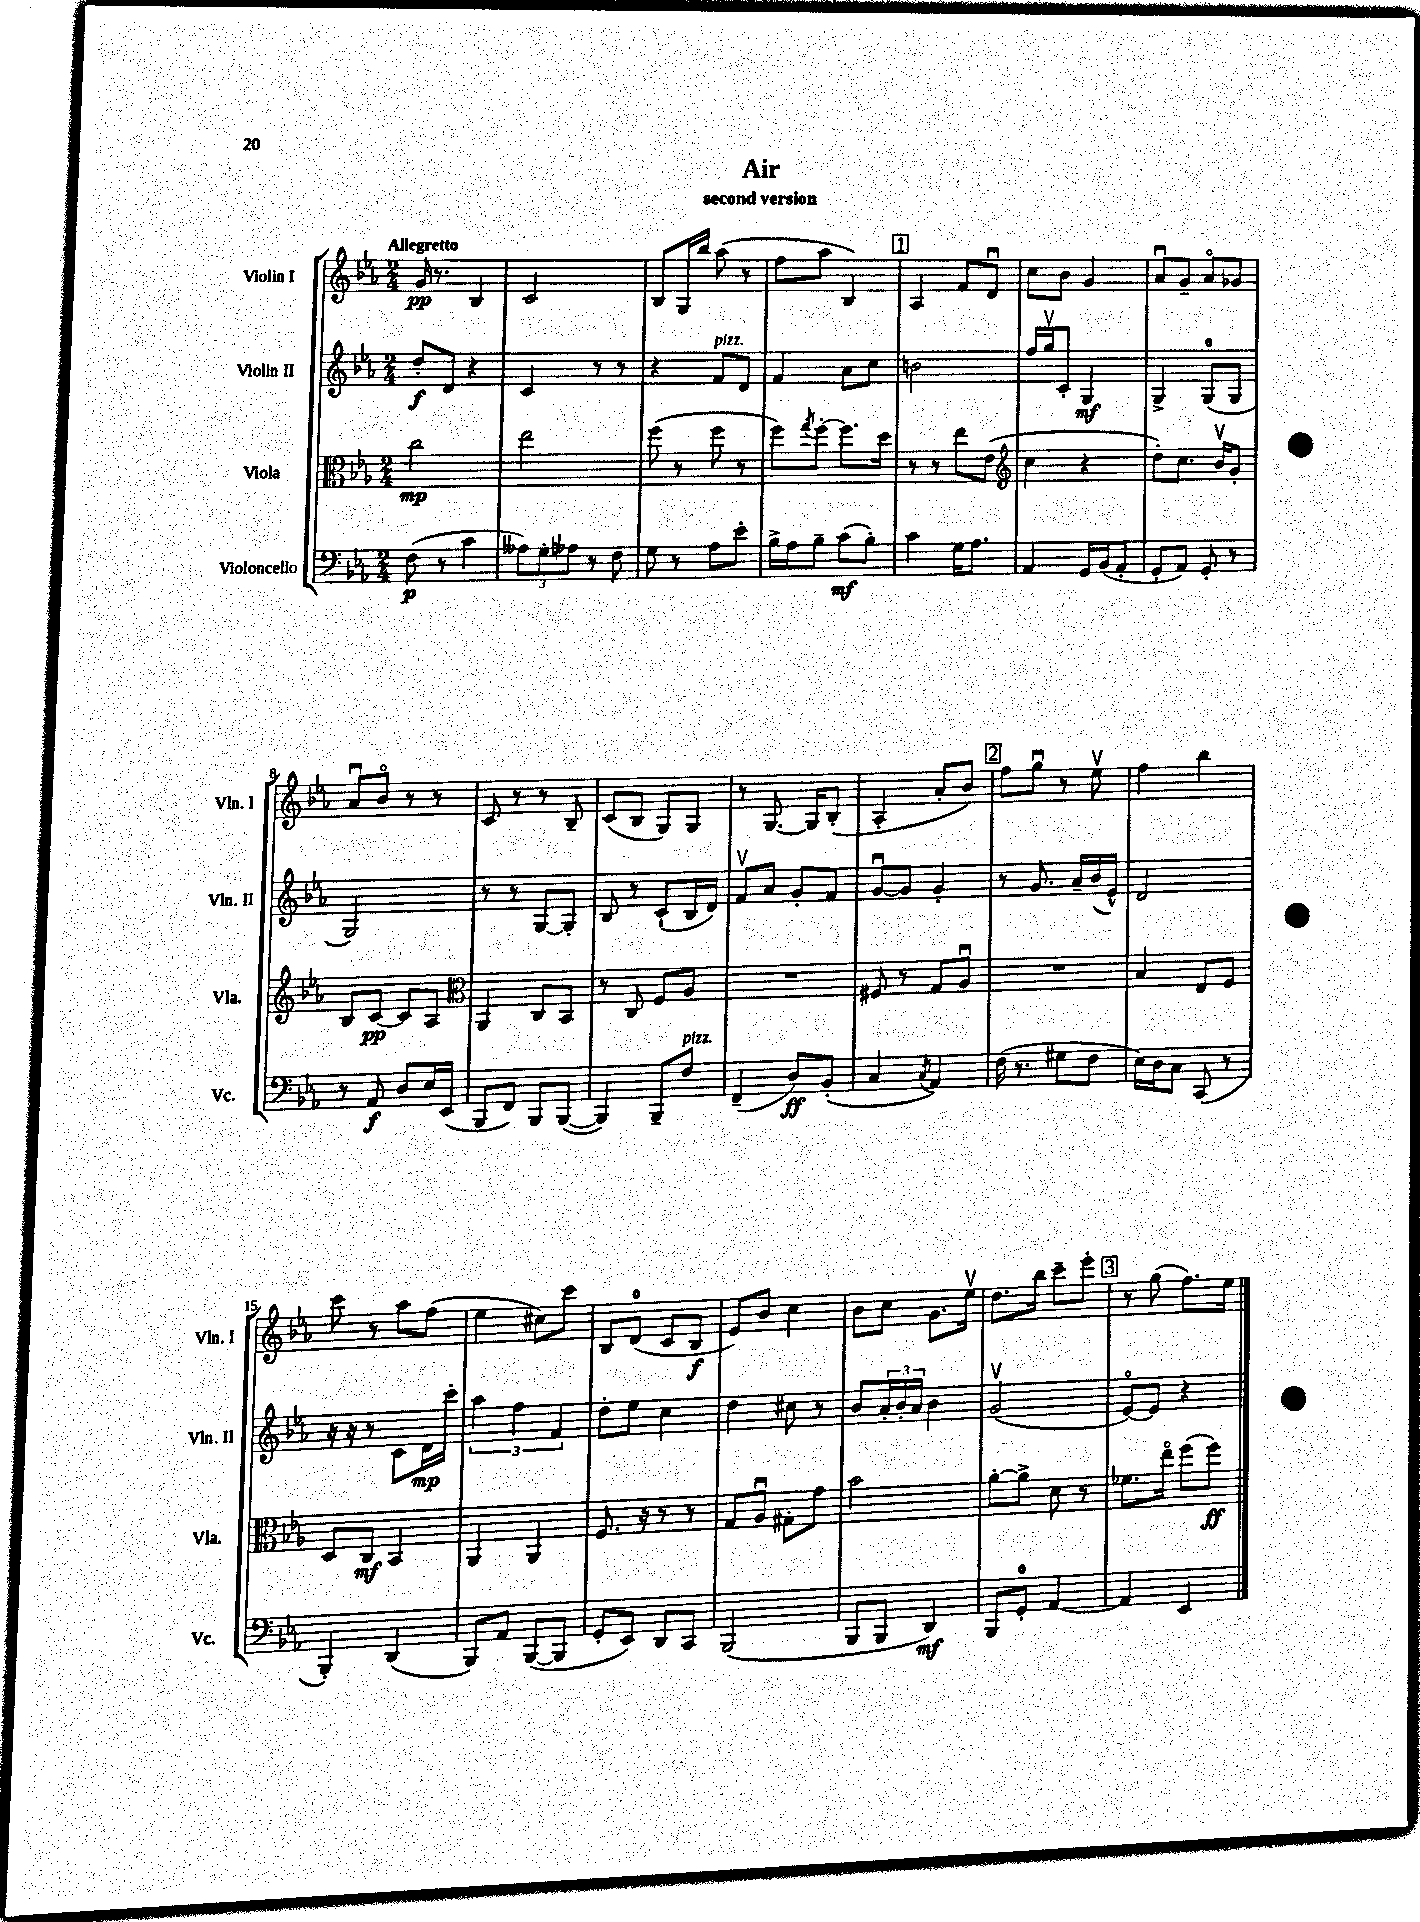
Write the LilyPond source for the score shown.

\header { title = "Air" subtitle = "second version" }
<<
\new StaffGroup <<
\new Staff = "s0" \with { instrumentName = "Violin I" shortInstrumentName = "Vln. I" } {
    \clef treble \key ees \major \numericTimeSignature \time 2/4 \tempo "Allegretto"
    g'16\pp r8. bes4 |
    c'2 |
    bes8 g16 bes''16 aes''8( r8 |
    f''8 aes''8 bes4) |
    \mark \markup { \box "1" } aes4 f'8 d'8\downbow |
    c''8 bes'8 g'4 |
    aes'8\downbow g'8-- aes'8\flageolet ges'8 |
    aes'8\downbow bes'8\flageolet r8 r8 |
    c'8 r8 r8 bes8-- |
    c'8( bes8 g8) g8 |
    r8 g8.~ g16 bes8-.( |
    aes4-. aes'8-. bes'8) |
    \mark \markup { \box "2" } f''8 g''8\downbow r8 ees''8\upbow |
    f''4 bes''4 |
    c'''8 r8 aes''8 f''8( |
    ees''4 cis''8) c'''8 |
    bes8 d'8-0( c'8 bes8\f |
    ees'8) bes'8 c''4 |
    bes'8 c''8 g'8. ees''16\upbow |
    d''8. bes''16 c'''8-- ees'''8-. |
    \mark \markup { \box "3" } r8 g''8( f''8.) ees''16 \bar "|." |
}
\new Staff = "s1" \with { instrumentName = "Violin II" shortInstrumentName = "Vln. II" } {
    \clef treble \key ees \major \numericTimeSignature \time 2/4
    d''8-.\f d'8 r4 |
    c'4 r8 r8 |
    r4 f'8^\markup { \italic "pizz." } d'8 |
    f'4 aes'8 c''8 |
    \mark \markup { \box "1" } b'2 |
    f''16 g''16\upbow c'8-. g4\mf |
    g4-> g8-0( g8 |
    g2) |
    r8 r8 g8~ g8-. |
    bes8 r8 c'8-!( bes16 d'16) |
    f'8\upbow aes'8 g'8-. f'8 |
    g'8~\downbow g'8 g'4-. |
    \mark \markup { \box "2" } r8 g'8. aes'16-- bes'16( ees'16-^) |
    d'2 |
    r16 r16 r8 c'8 d'16\mp c'''16-. |
    \tuplet 3/2 { aes''4 f''4 f'4 } |
    d''8-. ees''8 c''4 |
    d''4 cis''8 r8 |
    bes'8 \tuplet 3/2 { aes'16-. bes'16-. aes'16 } bes'4 |
    g'2\upbow( |
    \mark \markup { \box "3" } ees'8~\flageolet) ees'8 r4 \bar "|." |
}
\new Staff = "s2" \with { instrumentName = "Viola" shortInstrumentName = "Vla." } {
    \clef alto \key ees \major \numericTimeSignature \time 2/4
    c''2\mp |
    ees''2 |
    f''8( r8 f''8 r8 |
    f''8) \acciaccatura { g''8 } f''8~-. f''8. d''16 |
    \mark \markup { \box "1" } r8 r8 ees''8 ees'8( |
    \clef treble c''4 r4 |
    d''8-.) c''8. bes'16\upbow g'8-. |
    bes8 c'8~\pp c'8 aes8 |
    \clef alto aes,4 c8 bes,8 |
    r8 c8 f8 aes8 |
    R2 |
    fis8 r8 g8 aes8\downbow |
    \mark \markup { \box "2" } R2 |
    bes4 ees8 f8 |
    d8 c8\mf bes,4 |
    aes,4 aes,4 |
    f8. r16 r8 r8 |
    g8 aes8\downbow gis8-. g'8 |
    bes'2 |
    aes'8~-. aes'8-> d'8 r8 |
    \mark \markup { \box "3" } fes'8. ees''16\flageolet f''8( f''8\ff) \bar "|." |
}
\new Staff = "s3" \with { instrumentName = "Violoncello" shortInstrumentName = "Vc." } {
    \clef bass \key ees \major \numericTimeSignature \time 2/4
    f8\p( r8 c'4 |
    \tuplet 3/2 { aeses8) g8-. aes8 } r8 f8 |
    g8 r8 aes8 ees'8-. |
    bes16-> aes16 bes8-- c'8\mf( bes8-.) |
    \mark \markup { \box "1" } c'4 g16 aes8. |
    aes,4 g,16 bes,16( aes,8-. |
    g,8-. aes,8) g,8-. r8 |
    r8 aes,8\f d8 ees16 ees,16( |
    bes,,8 f,8) bes,,8 bes,,8~( |
    bes,,4) bes,,8-- f8^\markup { \italic "pizz." } |
    f,4--( d8\ff) bes,8-.( |
    c4 \acciaccatura { c8 } aes,4) |
    \mark \markup { \box "2" } f16( r8. gis8 f8 |
    ees16) d16 c8 c,8( r8 |
    bes,,4-.) d,4( |
    bes,,8) aes,8 bes,,8~( bes,,8 |
    g,8-. ees,8) d,8 c,8 |
    bes,,2( |
    bes,,8 bes,,8 d,4\mf) |
    bes,,8 g,8-0-. aes,4~ |
    \mark \markup { \box "3" } aes,4 ees,4 \bar "|." |
}
>>
>>
